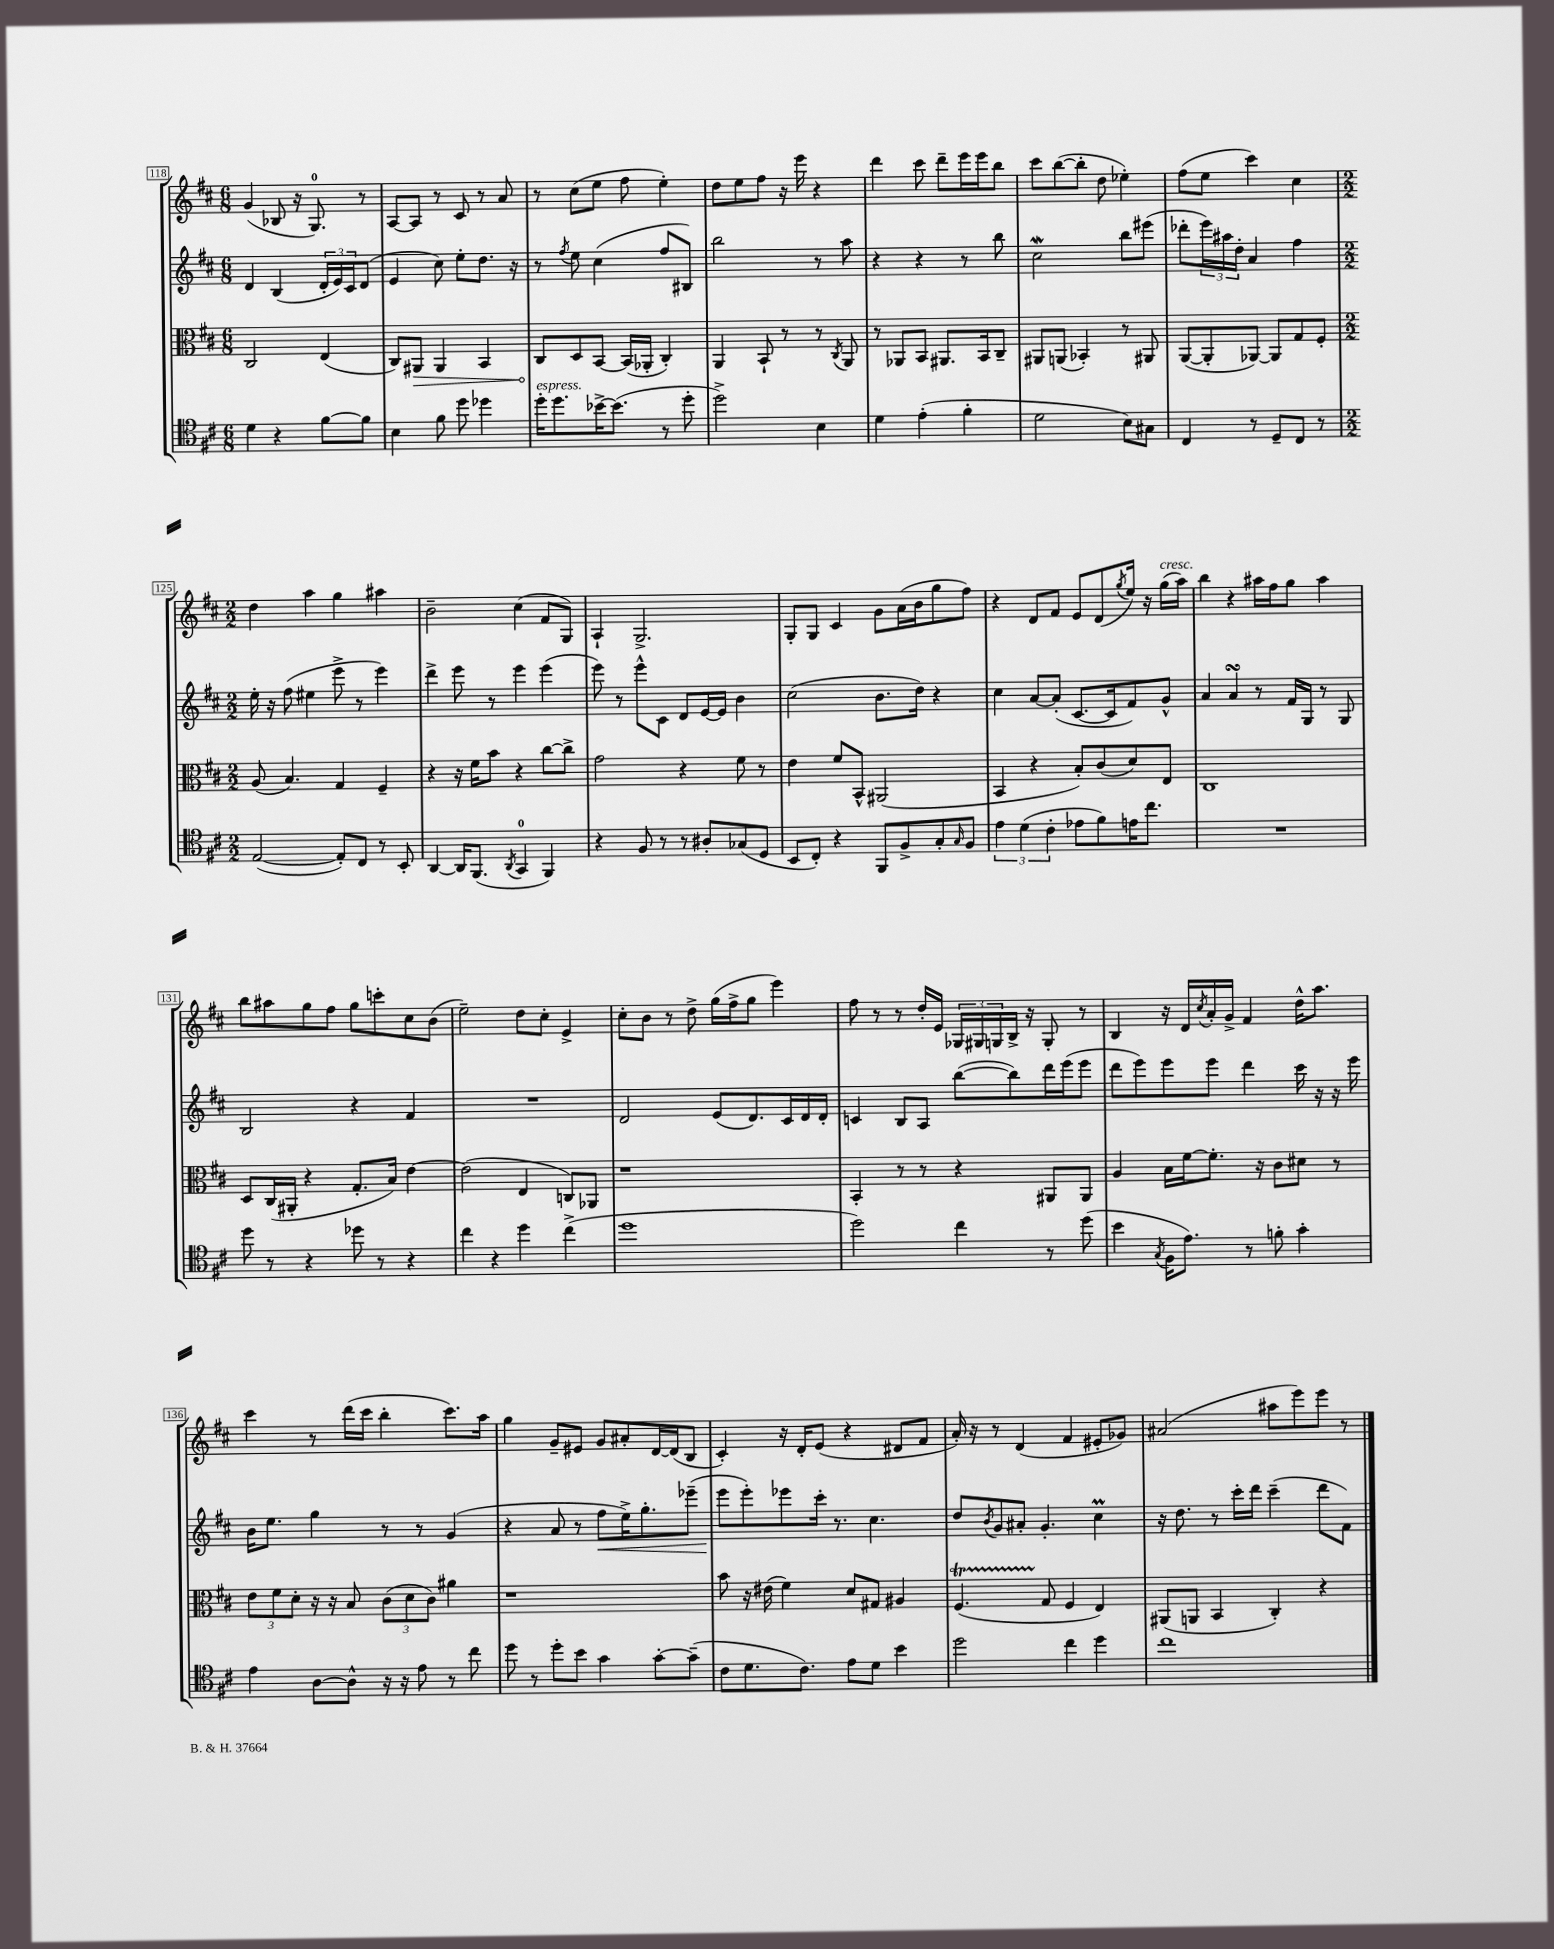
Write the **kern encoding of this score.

**kern	**kern	**kern	**kern
*staff4	*staff3	*staff2	*staff1
*clefC4	*clefC3	*clefG2	*clefG2
*k[f#c#]	*k[f#c#]	*k[f#c#]	*k[f#c#]
*M6/8	*M6/8	*M6/8	*M6/8
4d\	2C#/	4d/	(4g/
4r	.	(4B/	8B-/
.	.	.	16r
.	.	.	8.G/)
[8f#\L	(4E/	24d'/LL	.
.	.	24e/)	.
.	.	24c#/J	.
8f#\]J	.	(8d/J	8r
=	=	=	=
4B\	8C#/L)	4e/	[8A/L
.	8AA#/J	.	8A/]J
8f#\	4AA#/	8cc#\)	8r
8dd\	.	8ee'\L	8c#/
4dd-\	4BB/	8.dd\J	8r
.	.	.	8a/
.	.	16r	.
=	=	=	=
16dd'\LK	8C#/L	8r	8r
8.dd\	.	.	.
.	.	8qff#/	.
.	8D/	8ee\	(8cc#\L
[16b-^\K	[8BB/J	(4cc#\	8ee\J
(8.b-\]J	.	.	.
.	(16BB/]LL	.	8ff#\
.	16AA-'/JJ	.	.
8r	4C#'/)	8ff#/L	4ee'\)
8dd'\	.	8B#/J)	.
=	=	=	=
2dd^\)	4AA/	2bb\	8dd\L
.	.	.	8ee\
.	8BB`/	.	8ff#\J
.	8r	.	16r
.	.	.	16eee\
4B\	8r	8r	4r
.	8qC#/	.	.
.	8AA/	8aa\	.
=	=	=	=
4d\	8r	4r	4ddd\
.	8AA-/L	.	.
(4e'\	8BB/J	4r	8ccc#\
.	8.AA#/L	.	8ddd~\L
4f#'\	.	8r	16eee\L
.	16BB/k	.	16eee\J
.	8C#~/J	8bb\	8bb\J
=	=	=	=
2d\	8AA#/L	2cc#\	8ccc#\L
.	(8AA/J	.	([8bb\
.	4BB-'/)	.	8bb'\]J
.	.	.	8dd\
8B\L)	8r	8bb\L	4ee-'\)
8G#\J	8AA#/	(8eee#\J	.
=	=	=	=
4C#/	([8AA/L	8ddd-'\L	(8ff#\L
.	8AA'/]	24eee\L)	8ee\J
.	.	24aa#\	.
.	.	24dd'\JJ	.
8r	[8AA-/J)	4a/	4ccc#\)
8D~/L	8AA-/]L	.	.
8C#/J	8G/	4ff#\	4cc#\
8r	8F#'/J	.	.
=	=	=	=
*M2/2	*M2/2	*M2/2	*M2/2
([2E/	(8A/	16ee'\	4dd\
.	.	16r	.
.	4.B/)	(8ff#\	.
.	.	4ee#\	4aa\
8E'/]L)	4G/	8eee^\	4gg\
8C#/J	.	8r	.
8r	4F#~/	4eee\)	4aa#\
8BB'/	.	.	.
=	=	=	=
[4AA/	4r	4ddd^\	2b~\
16AA/]LK	16r	8eee\	.
(8.FF#/J	16f#\LK	.	.
.	8b\J	8r	.
8qAA/	.	.	.
4GG/	4r	4eee\	(4cc#\
4FF#/)	[8cc#\L	(4eee\	8f#/L
.	8cc#^\]J	.	8G/J)
=	=	=	=
4r	2g\	8eee\)	4A`/
.	.	8r	.
8F#/	.	8eee^^\L	2.G^/
8r	.	8c#\J	.
8r	4r	8d/L	.
8A#'/L	.	[16e/L	.
.	.	16e/]JJ	.
(8G-/	8f#\	4b\	.
8D/J	8r	.	.
=	=	=	=
8BB/L	4e\	(2cc#\	8G'/L
8C#'/J)	.	.	8G/J
4r	8f#/L	.	4c#/
.	8BB^^/J	.	.
8FF#/L	(2AA#/	8.b\L	8g\L
8F#^/	.	.	(16a\L
.	.	16dd\Jk)	16b\J
8G'/	.	4r	8gg\
16qqG/	.	.	.
8F#/J	.	.	8ff#\J)
=	=	=	=
6e\	4BB/	4cc#\	4r
(6d\	.	.	.
.	4r	[8a/L	8d/L
6c#'\	.	.	.
.	.	(8a'/]J	8f#/J
8e-\L	8B'/L)	[8.c#/L	8e/L
8f#\)	(8c#/	.	(8d/
.	.	16c#/]k	.
.	.	.	8qgg/
16e\K	8d/)	8f#/)	16ee/Jk)
8.cc#\J	.	.	16r
.	8E/J	8g^^/J	(16gg\LL
.	.	.	16aa\JJ)
=	=	=	=
1r	1C#	4a/	4bb\
.	.	4a/	4r
.	.	8r	16aa#\LL
.	.	.	16ff#\J
.	.	16f#/LL	8gg\J
.	.	16G/JJ	.
.	.	8r	4aa#\
.	.	8G/	.
=	=	=	=
8dd\	8D/L	2B/	8bb\L
8r	(16C#/L	.	8aa#\
.	16AA#'/JJ	.	.
4r	4r	.	8gg\
.	.	.	8ff#\J
8dd-\	8.G'/L	4r	8gg\L
8r	.	.	8ccc'\
.	16B/Jk)	.	.
4r	[4e\	4f#/	8cc#\
.	.	.	(8b\J
=	=	=	=
4cc#\	(2e\]	1r	2ee~\)
4r	.	.	.
4dd\	4E/	.	8dd\L
.	.	.	8cc#'\J
(4cc#^\	8C/L)	.	4e^/
.	8AA-/J	.	.
=	=	=	=
1dd	1r	2d/	8cc#'\L
.	.	.	8b\J
.	.	.	8r
.	.	.	8dd^\
.	.	(8e/L	(16gg\LL
.	.	.	16ff#^\J
.	.	8.d/)	8gg\J
.	.	.	4eee\)
.	.	16c#/L	.
.	.	16d/	.
.	.	16d'/JJ	.
=	=	=	=
2dd\)	4BB'/	4c/	8ff#\
.	.	.	8r
.	8r	8B/L	8r
.	8r	8A/J	16dd'/LL
.	.	.	16e/JJ
4cc#\	4r	([8bb\L	24G-/LL
.	.	.	24G#/
.	.	.	24G/
.	.	8bb\])	16B^/JJ
.	.	.	16r
8r	8AA#/L	16ddd\L	8G'/
.	.	(16eee\J	.
(8dd\	8AA#/J	8eee\J	8r
=	=	=	=
4b\	4A/	8ddd\L	4B/
.	.	8eee\)	.
8qG/	.	.	.
16F#\LK	16B\LL	8eee\	16r
8.e\J)	[16f#\J	.	16d/LL
.	.	.	8qcc#/
.	8.f#'\]J	8eee\J	16a'/
.	.	.	16g^/JJ
8r	.	4ddd\	4f#/
.	16r	.	.
8f'\	8c#\L	.	.
4g'\	8d#\J	16ccc#\	16dd^^\LK
.	.	16r	8.aa\J
.	8r	16r	.
.	.	16eee\	.
=	=	=	=
4e\	12e\L	16b\LK	4ccc#\
.	.	8.ee\J	.
.	12f#\	.	.
.	12d'\J	.	.
[8A\L	16r	4gg\	8r
.	16r	.	.
8A^^\]J	8B/	.	(16ddd\LL
.	.	.	16ccc#\JJ
16r	(12c#\L	8r	4bb'\
16r	.	.	.
.	12d\	.	.
8e\	.	8r	.
.	12c#\J)	.	.
8r	4a#\	(4g/	8.ccc#\L)
8cc#\	.	.	.
.	.	.	16aa\Jk
=	=	=	=
8dd\	1r	4r	4gg\
8r	.	.	.
8dd'\L	.	8a/	8g~/L
8b\J	.	8r	8e#/J
4g\	.	8ff#\L	8g/L
.	.	16ee^\K)	8a#'/
.	.	8.gg'\	.
[8g'\L	.	.	[16d/L
.	.	.	(16d/]J
(8g~\]J	.	(8eee-~\J	8B/J
=	=	=	=
8c#\L	8b\	8eee\L	4c#'/)
8.d\	16r	8eee'\)	.
.	(16e#\	.	.
.	4f#\)	8eee-\	16r
8.c#\J)	.	.	16d'/LK
.	.	16ccc#'\Jk	(8e/J
.	.	8.r	.
8e\L	8d/L	.	4r
8d\J	8G#/J	4.cc#\	.
4b\	4A#/	.	8d#/L
.	.	.	8f#/J
=	=	=	=
2dd\	(4.F#/	8dd/L	16a'/)
.	.	.	16r
.	.	8qb/	.
.	.	8g/	8r
.	.	8a#'/J	(4d/
.	8G/	4.g'/	.
4cc#\	4F#/	.	4f#/
4dd\	4E/)	4cc#\	8e#'/L
.	.	.	8g-/J)
=	=	=	=
1cc#	(8AA#/L	16r	(2a#/
.	.	8.dd\	.
.	8AA/J	.	.
.	4BB/	8r	.
.	.	16ccc#'\LL	.
.	.	16ddd\JJ	.
.	4C#'/)	(4ccc#~\	8aa#\L
.	.	.	8eee\)
.	4r	8ddd\L	8eee\J
.	.	8f#\J)	8r
==	==	==	==
*-	*-	*-	*-
